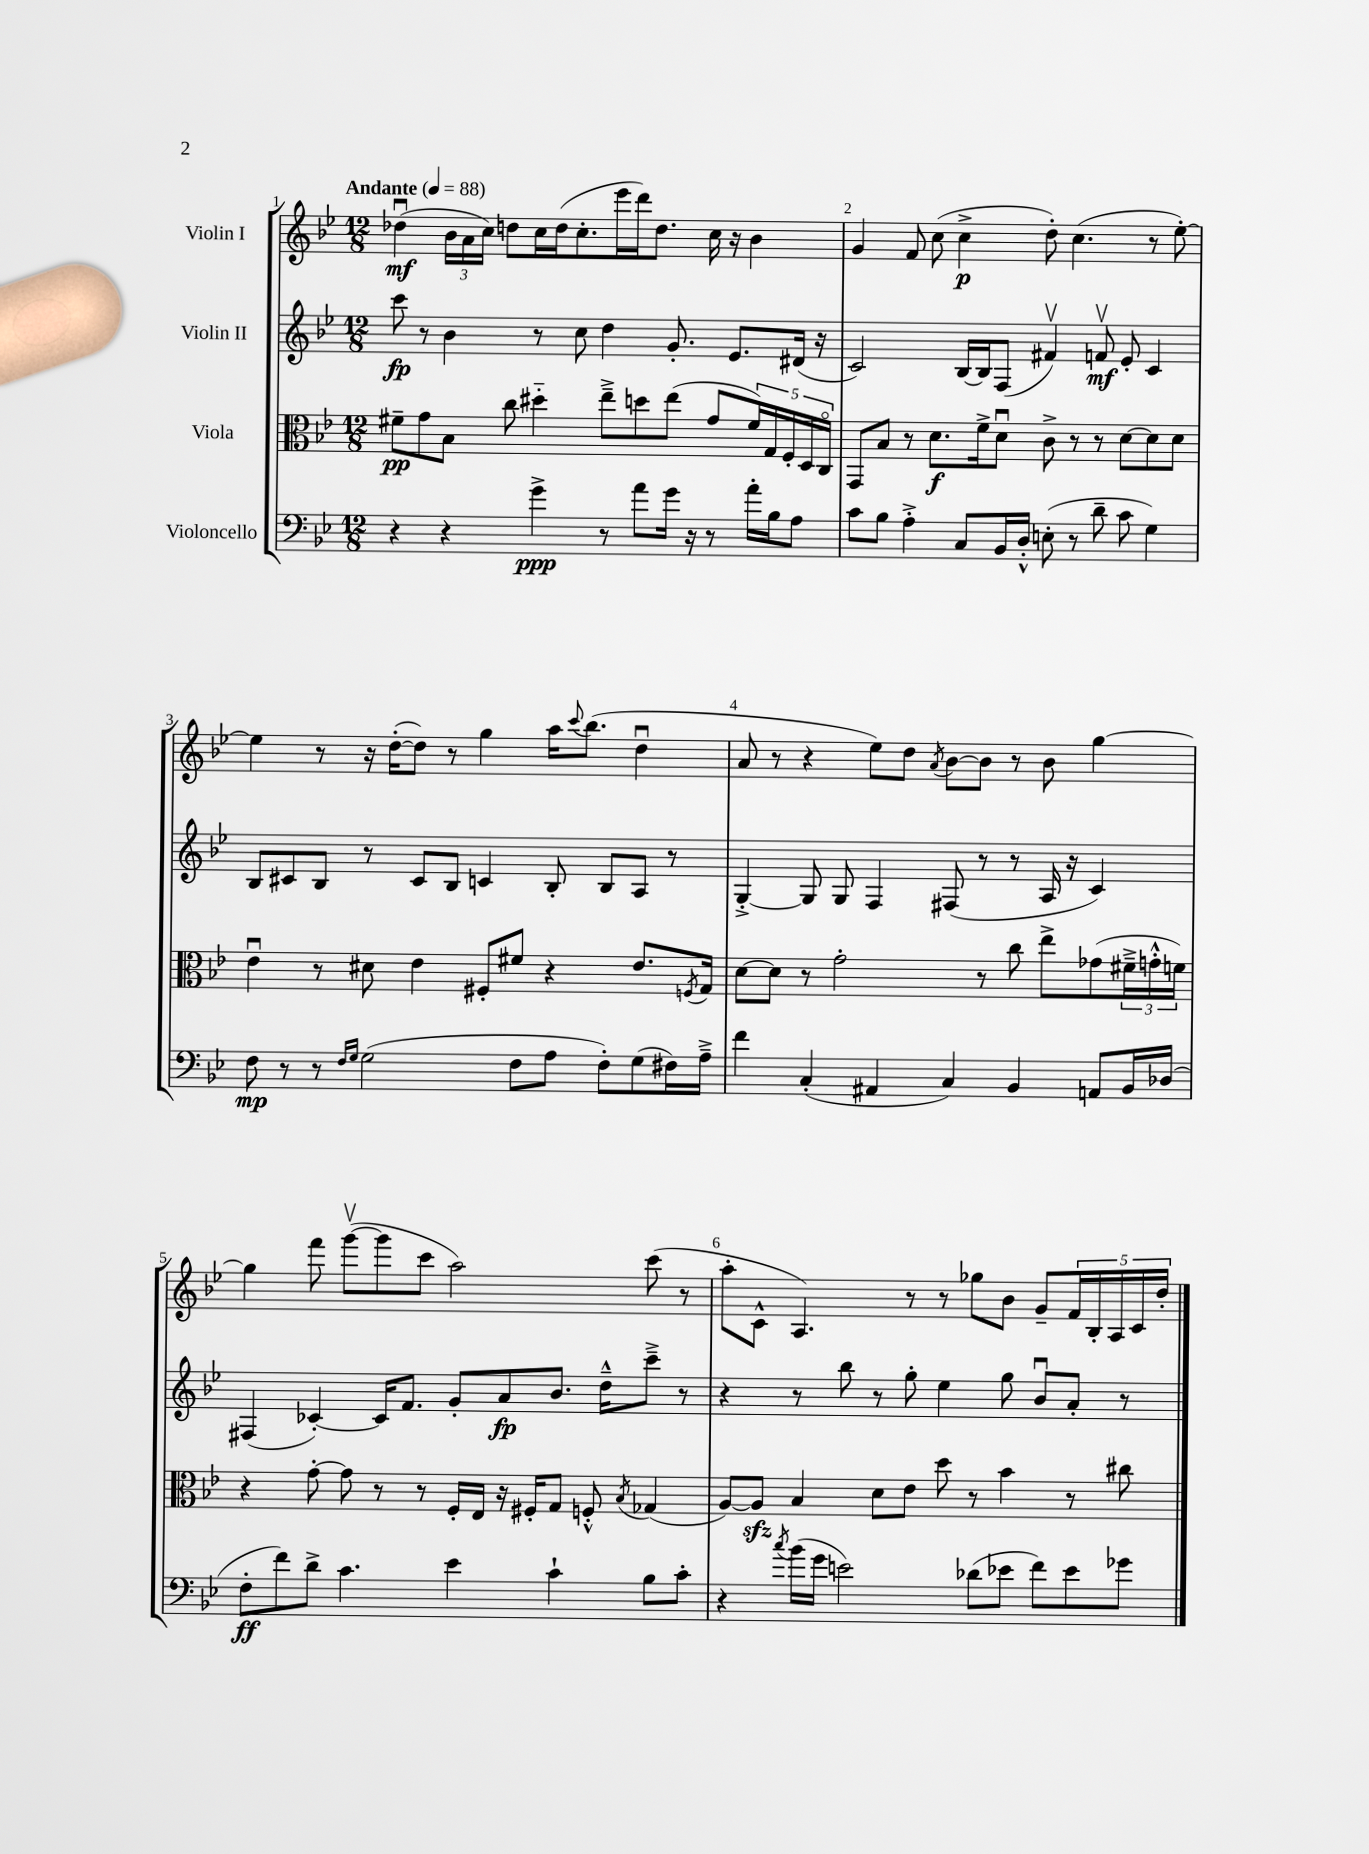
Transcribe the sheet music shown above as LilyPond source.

<<
\new StaffGroup <<
\new Staff = "s0" \with { instrumentName = "Violin I" } {
    \clef treble \key bes \major \numericTimeSignature \time 12/8 \tempo "Andante" 4 = 88
    des''4\downbow\mf( \tuplet 3/2 { bes'16 a'16 c''16) } d''8 c''16 d''16( c''8.-. ees'''16 d'''16) d''8. c''16 r16 bes'4 |
    g'4 f'8 c''8( c''4->\p d''8-.) c''4.( r8 ees''8~-.) |
    ees''4 r8 r16 d''16~-.( d''8) r8 g''4 a''16 \appoggiatura { c'''8 } bes''8.( d''4\downbow |
    a'8 r8 r4 ees''8) d''8 \acciaccatura { a'8 } bes'8~ bes'8 r8 bes'8 g''4~ |
    g''4 f'''8 g'''8~\upbow( g'''8 c'''8 a''2) c'''8( r8 |
    a''8-. c'8-^ a4.) r8 r8 ges''8 bes'8 g'8-- \tuplet 5/4 { f'16 bes16-. a16 c'16 d''16-. } \bar "|." |
}
\new Staff = "s1" \with { instrumentName = "Violin II" } {
    \clef treble \key bes \major \numericTimeSignature \time 12/8
    c'''8\fp r8 bes'4 r8 c''8 d''4 g'8.-. ees'8. dis'16( r16 |
    c'2) bes16~ bes16 f8( fis'4\upbow) f'8\upbow\mf ees'8-. c'4 |
    bes8 cis'8 bes8 r8 cis'8 bes8 c'4 bes8-. bes8 a8 r8 |
    g4~-.-> g8 g8 f4 fis8( r8 r8 a16 r16 c'4) |
    fis4( ces'4~-.) ces'16 f'8. g'8-. a'8\fp bes'8. d''16---^ c'''8---> r8 |
    r4 r8 bes''8 r8 g''8-. ees''4 g''8 bes'8\downbow a'8-. r8 \bar "|." |
}
\new Staff = "s2" \with { instrumentName = "Viola" } {
    \clef alto \key bes \major \numericTimeSignature \time 12/8
    fis'8--\pp g'8 bes8 c''8 dis''4-_ ees''8---> d''8 ees''8( g'8 \tuplet 5/4 { fis'16) g16 f16-. d16 c16\flageolet } |
    g,8 bes8 r8 d'8.\f f'16-> d'8\downbow c'8-> r8 r8 d'8~ d'8 d'8 |
    ees'4\downbow r8 dis'8 ees'4 fis8-. fis'8 r4 ees'8. \acciaccatura { f8 } g16 |
    d'8~ d'8 r8 g'2-. r8 c''8 ees''8-> ges'8( \tuplet 3/2 { fis'16---> g'16-.-^ f'16) } |
    r4 g'8~-. g'8 r8 r8 f16-. ees16 r16 fis16-. g8 f8-.-^ \acciaccatura { bes8 } ges4( |
    a8~) a8\sfz bes4 d'8 ees'8 d''8 r8 bes'4 r8 cis''8 \bar "|." |
}
\new Staff = "s3" \with { instrumentName = "Violoncello" } {
    \clef bass \key bes \major \numericTimeSignature \time 12/8
    r4 r4 g'4->\ppp r8 a'8 g'16 r16 r8 a'16-. bes16 a8 |
    c'8 bes8 a4-.-> c8 bes,16 d16-.-^ e8-.( r8 d'8-- c'8 g4) |
    f8\mp r8 r8 \grace { f16 g16 } g2( f8 a8 f8-.) g8( fis16) a16---> |
    f'4 c4-.( ais,4 c4) bes,4 a,8 bes,16 des16( |
    f8-.\ff f'8) d'8-> c'4. ees'4 c'4-! bes8 c'8-. |
    r4 \acciaccatura { c''8 } bes'16( g'16 e'2) des'8( ees'8 f'8) ees'8 ges'8 \bar "|." |
}
>>
>>
\layout { \context { \Score \override BarNumber.break-visibility = ##(#f #t #t) barNumberVisibility = #all-bar-numbers-visible } }
